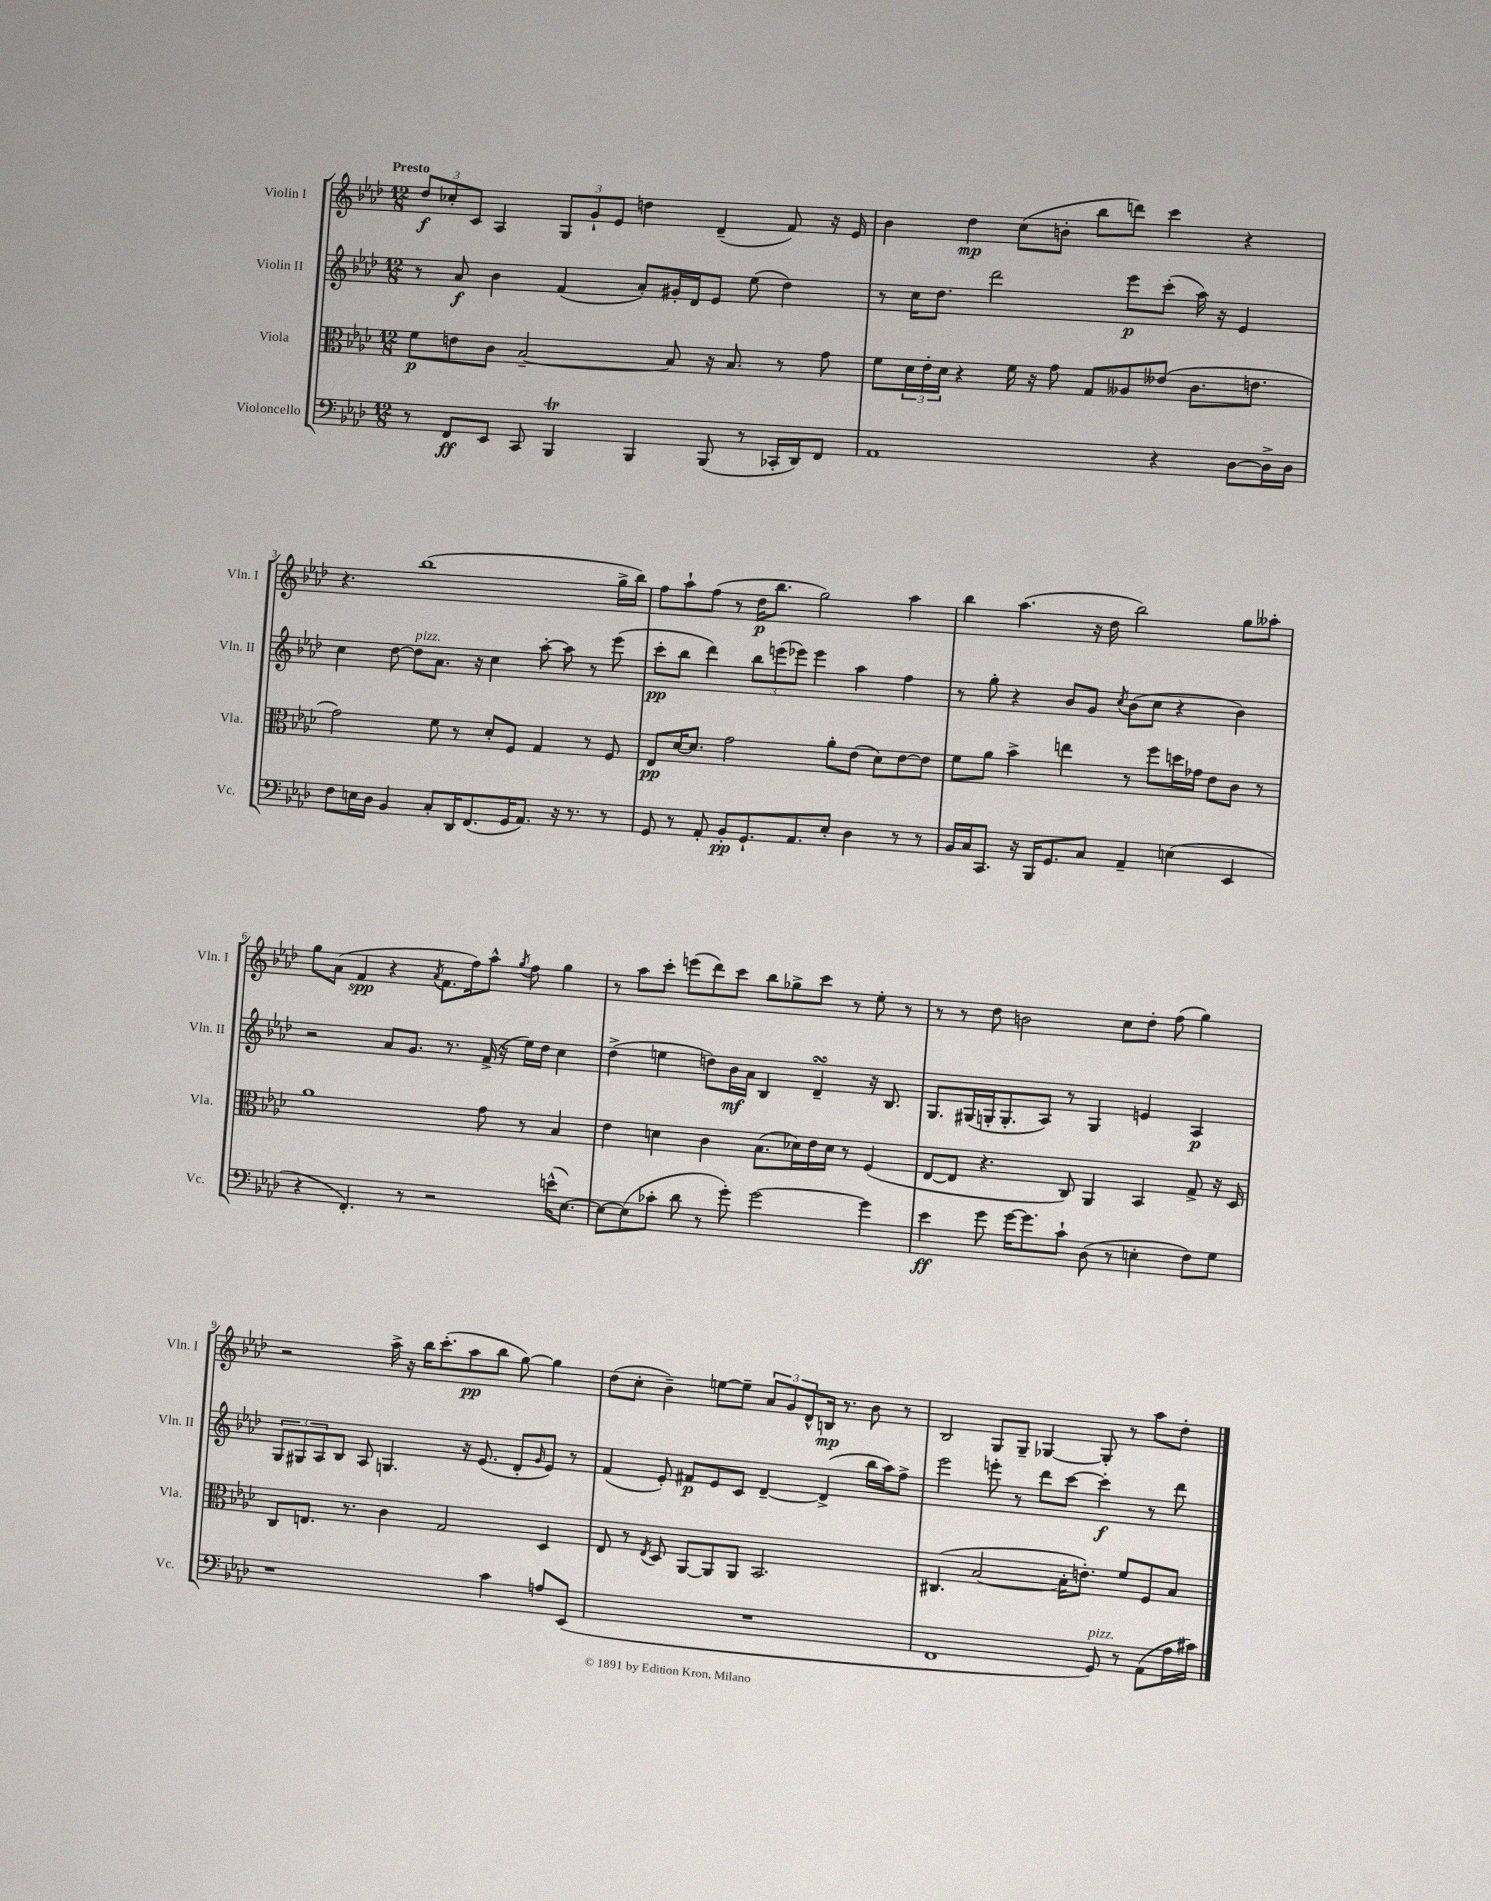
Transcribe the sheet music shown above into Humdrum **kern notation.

**kern	**dynam	**kern	**dynam	**kern	**dynam	**kern	**dynam
*part4	*part4	*part3	*part3	*part2	*part2	*part1	*part1
*staff4	*staff4	*staff3	*staff3	*staff2	*staff2	*staff1	*staff1
*I"Violoncello	*	*I"Viola	*	*I"Violin II	*	*I"Violin I	*
*I'Vc.	*	*I'Vla.	*	*I'Vln. II	*	*I'Vln. I	*
*clefF4	*	*clefC3	*	*clefG2	*	*clefG2	*
*k[b-e-a-d-]	*	*k[b-e-a-d-]	*	*k[b-e-a-d-]	*	*k[b-e-a-d-]	*
*M12/8	*	*M12/8	*	*M12/8	*	*M12/8	*
=1	=1	=1	=1	=1	=1	=1	=1
!	!	!	!	!	!	!LO:TX:a:B:t=Presto	!
8r	.	8f\L	p	8r	.	12dd-/L	f
.	.	.	.	.	.	12cc-X'/	.
8FF/L	ff	8en\	.	8a-/	f	.	.
.	.	.	.	.	.	12c/J	.
8EE-/J	.	8c\J	.	4b-\	.	4A-/	.
8CC/	.	[2B-~/	.	.	.	.	.
4BBB-T/	.	.	.	(4f/	.	12G/L	.
.	.	.	.	.	.	12g`/	.
.	.	.	.	.	.	12e-/J	.
4BBB-/	.	.	.	8a-'/L)	.	4ddn\	.
.	.	8B-/]	.	16g#X'/L	.	.	.
.	.	.	.	16d-/J	.	.	.
(8BBB-/	.	16r	.	8e-/J	.	(4d-~/	.
.	.	8.B-/	.	.	.	.	.
8r	.	.	.	(8ee-\	.	.	.
16CC-X'/LL	.	8r	.	4dd-\)	.	8f/)	.
16DD-/J)	.	.	.	.	.	.	.
8FF/J	.	8g\	.	.	.	16r	.
.	.	.	.	.	.	16e-/	.
=2	=2	=2	=2	=2	=2	=2	=2
1AA-	.	8f\L	.	8r	.	4b-\	.
.	.	24d-\L	.	16cc\KL	.	.	.
.	.	24e-'\	.	.	.	.	.
.	.	.	.	8.dd-\J	.	.	.
.	.	24d-\JJ	.	.	.	.	.
.	.	4r	.	.	.	4dd-\	mp
.	.	.	.	2ddd-\	.	.	.
.	.	16f\	.	.	.	(8cc\L	.
.	.	16r	.	.	.	.	.
.	.	8g\	.	.	.	8bn'\J	.
.	.	8G/L	.	.	.	8bb-\L	.
.	.	8A--X/	.	8eee-\L	p	8dddn\J)	.
4r	.	(8e--X/J	.	(8ccc'\J	.	4ccc\	.
.	.	8.c\L	.	16aa-\)	.	.	.
.	.	.	.	16r	.	.	.
[8D-\L	.	.	.	4e-/	.	4r	.
.	.	8.en\J	.	.	.	.	.
16D-^\L]	.	.	.	.	.	.	.
16D-\JJ	.	.	.	.	.	.	.
!!LO:LB:g=z
=3	=3	=3	=3	=3	=3	=3	=3
8F\L	.	2g\)	.	4cc\	.	4.r	.
16En\L	.	.	.	.	.	.	.
16D-\JJ	.	.	.	.	.	.	.
4BB-/	.	.	.	[8dd-\	.	.	.
!	!	!	!	!LO:TX:a:i:t=pizz.	!	!	!
.	.	.	.	8dd-\L]	.	(1bb-	.
8C'/L	.	8f\	.	8.a-\J	.	.	.
16DD-/K	.	8r	.	.	.	.	.
(8.FF/	.	.	.	16r	.	.	.
.	.	8d-'/L	.	4cc\	.	.	.
16GG/K	.	8F/J	.	.	.	.	.
8.AA-/J)	.	.	.	.	.	.	.
.	.	4G/	.	[8aa-'\	.	.	.
16r	.	.	.	8aa-\]	.	.	.
8.r	.	.	.	.	.	.	.
.	.	8r	.	8r	.	.	.
8r	.	8F/	.	(8eee-\	.	16gg^\LL	.
.	.	.	.	.	.	16bb-\JJ)	.
=4	=4	=4	=4	=4	=4	=4	=4
8GG/	.	8E-/L	pp	8ccc'\L	pp	8ff\L	.
8r	.	[16d-/K	.	8bb-\J	.	8aa-`\	.
.	.	8.d-/J]	.	.	.	.	.
8AA-'/	.	.	.	4ddd-\)	.	(8ff\J	.
8BB-'/L	pp	2g\	.	.	.	8r	.
8.GG`/	.	.	.	12bb-\L	.	16dd-\KL	p
.	.	.	.	.	.	8.bb-\J	.
.	.	.	.	(12eeen\	.	.	.
.	.	.	.	12eee-X\J)	.	.	.
8.AA-/	.	.	.	.	.	.	.
.	.	.	.	4eee-\	.	2gg\)	.
8E-'/J	.	8a-'\L	.	.	.	.	.
4D-\	.	(8e-\J	.	4aa-\	.	.	.
.	.	8d-\L)	.	.	.	.	.
8r	.	[8e-\	.	4ff\	.	4aa-\	.
8r	.	8e-\J]	.	.	.	.	.
=5	=5	=5	=5	=5	=5	=5	=5
16BB-/LL	.	8f\L	.	8r	.	4bb-\	.
16C/J	.	.	.	.	.	.	.
8.CC/J	.	8a-\J	.	8gg'\	.	.	.
.	.	4b-^\	.	4r	.	(4.aa-\	.
16r	.	.	.	.	.	.	.
16BBB-/KL	.	.	.	.	.	.	.
8.GG/	.	.	.	.	.	.	.
.	.	4een\	.	8b-/L	.	.	.
8C/J	.	.	.	8g/J	.	16r	.
.	.	.	.	.	.	16dd-\	.
.	.	.	.	8qcc/	.	.	.
4AA-~/	.	8r	.	(8b-\L	.	2bb-\)	.
.	.	8ff\L	.	8cc\J	.	.	.
(4En\	.	16ddn\L	.	4r	.	.	.
.	.	16g-X\JJ	.	.	.	.	.
.	.	8e-\L	.	.	.	.	.
4EE-/	.	8c\J	.	4b-\)	.	8gg\L	.
.	.	8r	.	.	.	8aa--X'\J	.
!!LO:LB:g=z
=6	=6	=6	=6	=6	=6	=6	=6
4r	.	1a-	.	2r	.	8gg\L	.
.	.	.	.	.	.	(8a-\J	.
4.FF'/)	.	.	.	.	.	4f/	spp
.	.	.	.	8a-/L	.	4r	.
8r	.	.	.	8.g/J	.	.	.
.	.	.	.	.	.	8qa-/	.
2r	.	.	.	.	.	8.f\L	.
.	.	.	.	8.r	.	.	.
.	.	.	.	.	.	16ff\k)	.
.	.	8g\	.	(16f^/	.	8aa-^^\J	.
.	.	.	.	16r	.	.	.
.	.	.	.	.	.	8qgg/	.
.	.	8r	.	16ee-\LL)	.	8ff\	.
.	.	.	.	16dd-\JJ	.	.	.
(16en^^\KL	.	4B-/	.	4cc\	.	4gg\	.
[8.E-\J)	.	.	.	.	.	.	.
=7	=7	=7	=7	=7	=7	=7	=7
8E-\L_	.	4e-\	.	(4dd-^\	.	8r	.
(8E-\]	.	.	.	.	.	8aa-\L	.
8c-X'\J	.	4dn\	.	4een\	.	8ccc'\J	.
8d-\	.	.	.	.	.	(8eeen\L	.
8r	.	4c\	.	8ddn\L)	.	8ddd-\)	.
8g'\)	.	.	.	16b-\L	mf	8ccc\J	.
.	.	.	.	16a-\JJ	.	.	.
[2g\	.	(8.B-\L	.	4B-/	.	8bb-\L	.
.	.	.	.	.	.	8gg-X^\	.
.	.	16d-X\L)	.	.	.	.	.
.	.	16e-\	.	4d-sSSs~/	.	8ccc\J	.
.	.	16d-\JJ	.	.	.	.	.
.	.	8r	.	.	.	8r	.
4g\]	.	(4F/	.	16r	.	8ee-'\	.
.	.	.	.	8.B-/	.	.	.
.	.	.	.	.	.	8r	.
=8	=8	=8	=8	=8	=8	=8	=8
4e-\	ff	[8E-/L	.	8.G/L	.	8r	.
.	.	8E-/J]	.	.	.	8r	.
.	.	.	.	(16G#X/L	.	.	.
8g\	.	4.r	.	16Gn'/J	.	8dd-\	.
.	.	.	.	8.G'/	.	.	.
[16g\KL	.	.	.	.	.	2bn\	.
8.g\]	.	.	.	.	.	.	.
.	.	.	.	8A-/J)	.	.	.
8c`\J	.	8C/)	.	8r	.	.	.
(8D-\	.	4AA-/	.	4G/	.	.	.
8r	.	.	.	.	.	8cc\L	.
4En'\	.	4BB-/	.	4en/	.	8dd-'\J	.
.	.	.	.	.	.	(8ff\	.
8F\L)	.	8G^/	.	4A-/	p	4gg\)	.
8G\J	.	16r	.	.	.	.	.
.	.	16D-/	.	.	.	.	.
!!LO:LB:g=z
=9	=9	=9	=9	=9	=9	=9	=9
1r	.	8C/L	.	12G/L	.	2r	.
.	.	.	.	12G#X/	.	.	.
.	.	8.En/J	.	.	.	.	.
.	.	.	.	12A-/	.	.	.
.	.	.	.	8B-/J	.	.	.
.	.	8.r	.	.	.	.	.
.	.	.	.	8A-/	.	.	.
.	.	4c\	.	4.Gn/	.	16aa-^\	.
.	.	.	.	.	.	16r	.
.	.	.	.	.	.	16bb-\KL	.
.	.	.	.	.	.	(8.ccc'\	.
.	.	2G/	.	.	.	.	.
.	.	.	.	16r	.	8aa-\	pp
.	.	.	.	(8.e-/	.	.	.
4c\	.	.	.	.	.	8bb-\J	.
.	.	.	.	8d-'/L	.	[8gg\)	.
.	.	.	.	16qqg/	.	.	.
8An/L	.	4D-/	.	8e-/J)	.	4gg\]	.
(8EE-/J	.	.	.	8r	.	.	.
=10	=10	=10	=10	=10	=10	=10	=10
1.r	.	8E-/	.	(4f/	.	(8dd-\L	.
.	.	8r	.	.	.	8cc'\J	.
.	.	8qE-/	.	.	.	.	.
.	.	8D-/	.	8e-'/)	.	4b-~\)	.
.	.	[8AA-/L	.	8f#X/L	p	.	.
.	.	8AA-/]	.	8e-/	.	[8een\L	.
.	.	8AA-/J	.	8c/J	.	8ee~\J]	.
.	.	2.BB-/	.	[4d-~/	.	12a-/L	.
.	.	.	.	.	.	12g/	.
.	.	.	.	.	.	12d-^^/	.
.	.	.	.	(4d-^/]	.	16Bn/Jk	mp
.	.	.	.	.	.	8.r	.
.	.	.	.	16bb-\LL	.	8b-\	.
.	.	.	.	16aa-\J)	.	.	.
.	.	.	.	8ff^\J	.	8r	.
=11	=11	=11	=11	=11	=11	=11	=11
1FF	.	(4.C#X/	.	2eee-\	.	2B-/	.
.	.	[2B-/	.	.	.	.	.
.	.	.	.	8eeen'\	.	8G/L	.
.	.	.	.	8r	.	8G~/J	.
.	.	.	.	8ddd-\L	.	[4G-X/	.
.	.	16B-'\KL]	.	[8ccc\J	.	.	.
.	.	8.en'\J)	.	.	.	.	.
!LO:TX:a:i:t=pizz.	!	!	!	!	!	!	!
8GG/)	.	.	.	4ccc'\]	f	8G-'/]	.
8r	.	8f/L	.	.	.	8r	.
(8AA-\L	.	8F/	.	8r	.	8aa-\L	.
16A-\L	.	8B-/J	.	8ddd-\	.	8dd-'\J	.
16c#X\JJ)	.	.	.	.	.	.	.
==	==	==	==	==	==	==	==
*-	*-	*-	*-	*-	*-	*-	*-
